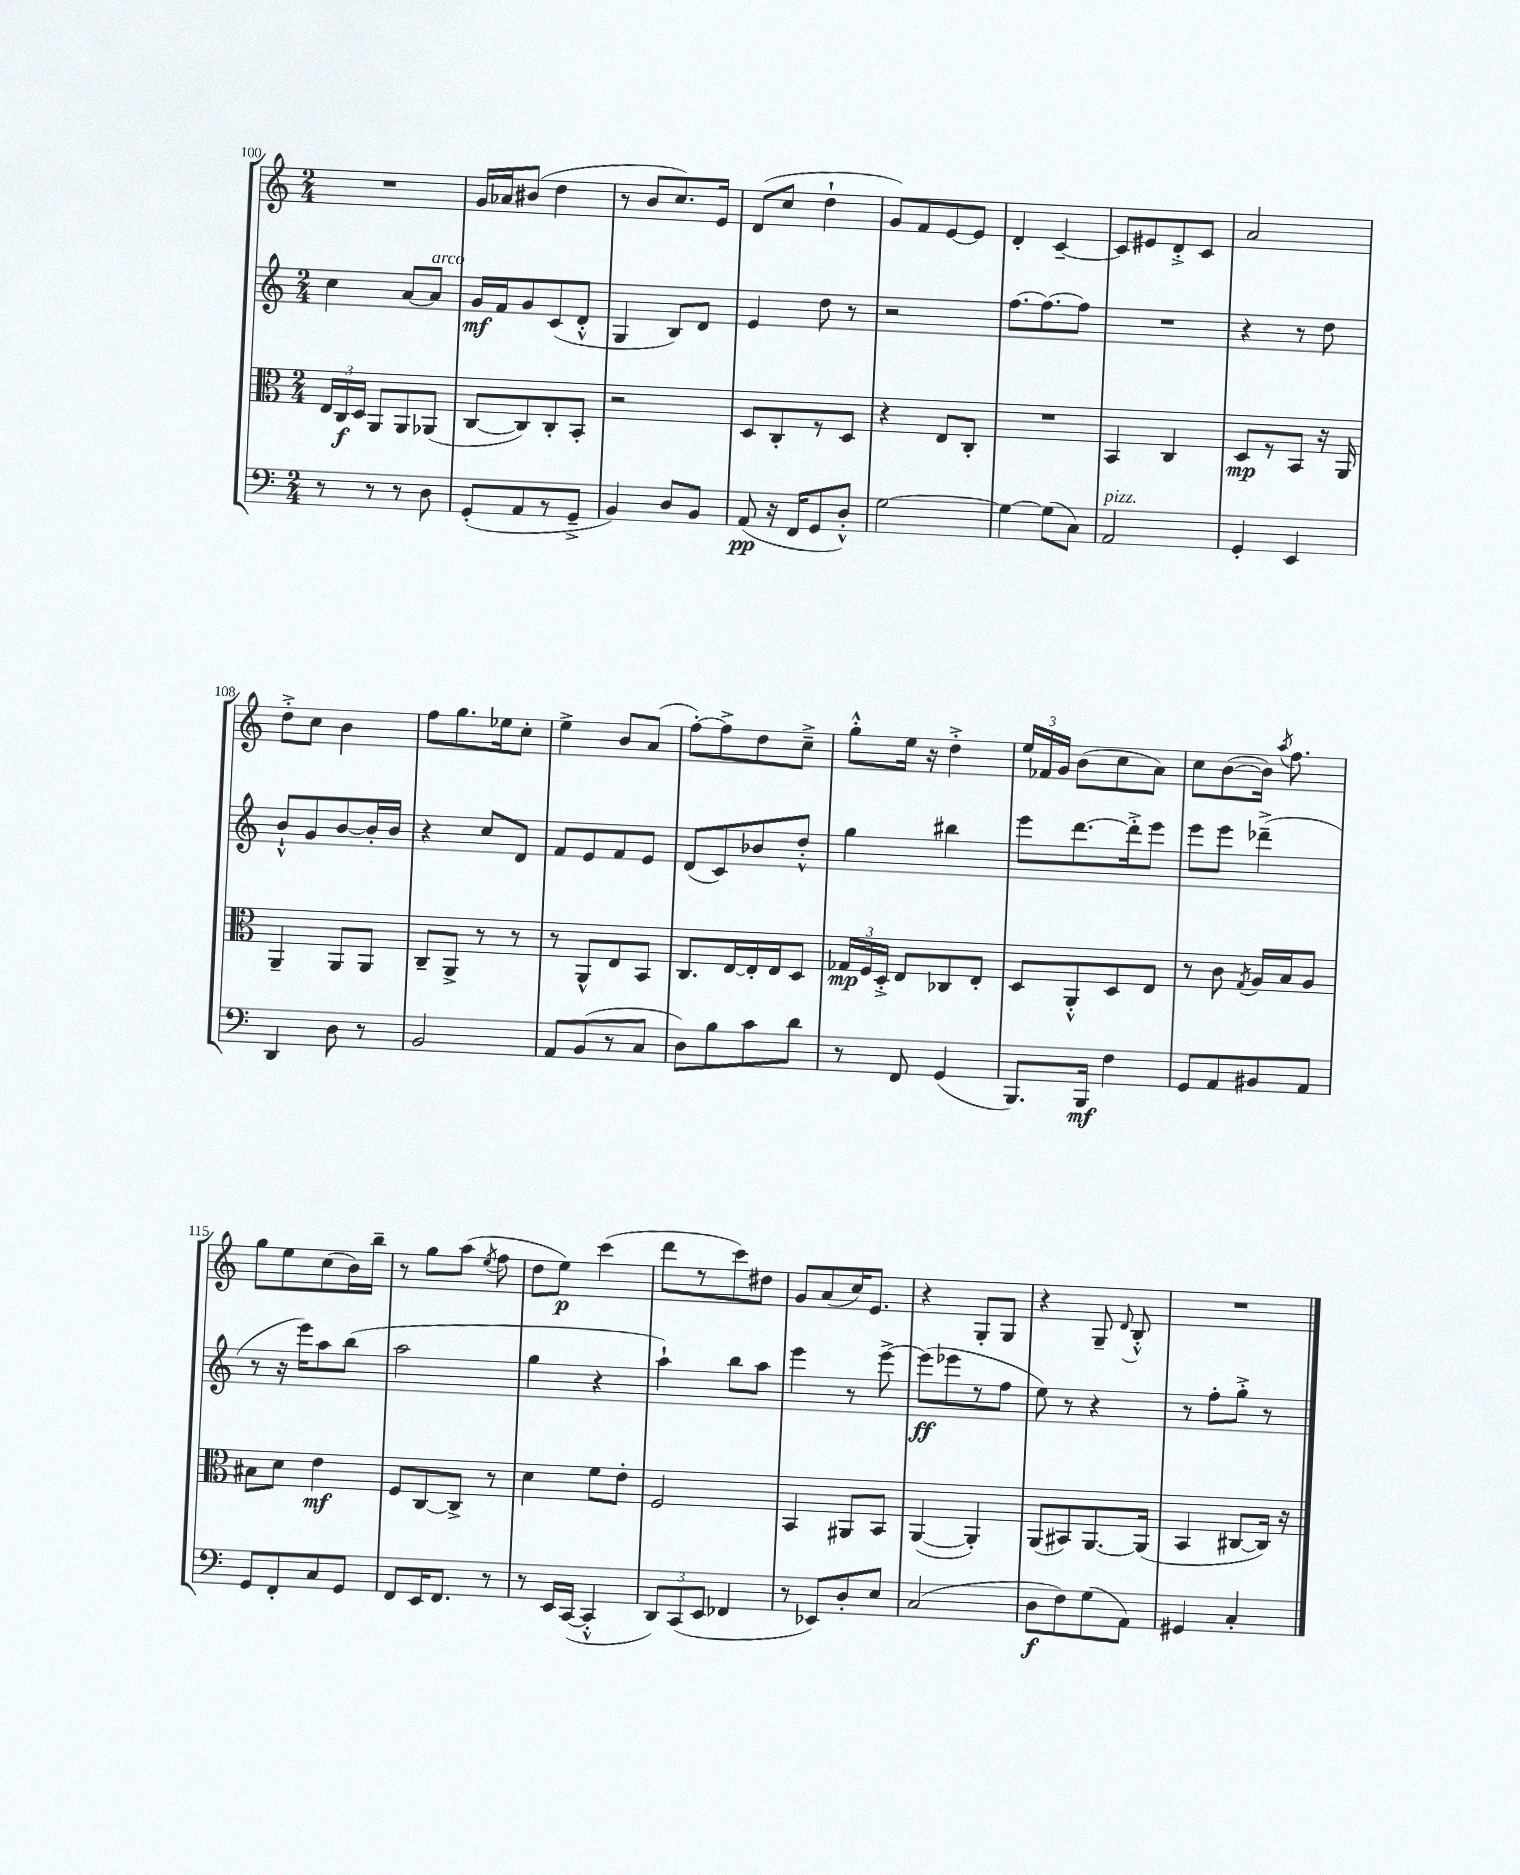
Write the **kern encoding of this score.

**kern	**kern	**kern	**kern
*staff4	*staff3	*staff2	*staff1
*clefF4	*clefC3	*clefG2	*clefG2
*k[]	*k[]	*k[]	*k[]
*M2/4	*M2/4	*M2/4	*M2/4
8r	24E	4cc	2r
.	24C	.	.
.	24D	.	.
8r	8AA	.	.
8r	8AA	[8a	.
8D	(8AA-	8a]	.
=	=	=	=
(8GG'	[8C	16g	16g
.	.	16f	16a-
8AA	8C])	8g	(8b#
8r	8C'	(8c	4dd
8GG~^	8BB'	8d'^^	.
=	=	=	=
4BB)	2r	4G	8r
.	.	.	8b
8D	.	8B)	8.cc)
8BB	.	8d	.
.	.	.	16e
=	=	=	=
(8AA	8D	4e	(8d
16r	8C'	.	8cc
16FF	.	.	.
8GG	8r	8dd	4dd`
8D'^^)	8D	8r	.
=	=	=	=
[2G	4r	2r	8g)
.	.	.	8f
.	8E	.	[8e
.	8C'	.	8e]
=	=	=	=
4G_	2r	[8.ff	4d'
.	.	8.ff_	.
(8G]	.	.	[4c~
8C)	.	8ff]	.
=	=	=	=
2AA	4BB	2r	8c]
.	.	.	8e#
.	4C	.	8d'^
.	.	.	8c
=	=	=	=
4GG'	8D	4r	2a
.	8r	.	.
4EE	8BB	8r	.
.	16r	8dd	.
.	16AA	.	.
=	=	=	=
4DD	4AA~	8b`^^	8dd'^
.	.	8g	8cc
8D	8AA	[8b	4b
8r	8AA	16b']	.
.	.	16b	.
=	=	=	=
2BB	8C~	4r	8ff
.	8AA^	.	8.gg
.	8r	8cc	.
.	.	.	16ee-
.	8r	8d	8cc'
=	=	=	=
8AA	8r	8f	4ee^
(8BB	8AA^^	8e	.
8r	8E	8f	8b
8C	8BB	8e	(8a
=	=	=	=
8D)	8.C	(8d	[8ff')
8B	.	8c)	8ff^]
.	[16E	.	.
8c	16E']	8b-	8dd
.	16E	.	.
8d	8D	8dd'^^	8cc~^
=	=	=	=
8r	24G-	4gg	8gg'^^
.	24F	.	.
.	24D'^	.	.
8FF	8E	.	16ee
.	.	.	16r
(4GG	8C-	4bb#	4dd'^
.	8E'	.	.
=	=	=	=
8.BBB)	8D	8eee	24ee
.	.	.	24f-
.	.	.	24g
.	8AA'^^	[8.ddd	(8b
16BBB	.	.	.
4F	8D	.	8cc
.	.	16ddd'^]	.
.	8E	8eee	8a)
=	=	=	=
8GG	8r	8eee	8cc
8AA	8c	8eee	([8b
.	8qG	.	.
8BB#	16A	(4ddd-~^	16b])
.	.	.	8qaa
.	16B	.	8.ff
8AA	8A	.	.
=	=	=	=
8GG	8B#	8r	8gg
8FF'	8d	16r	8ee
.	.	16eee)	.
8C	4e	8aa	(8cc
8GG	.	(8bb	16b)
.	.	.	16bb~
=	=	=	=
8FF	8F	2aa	8r
16EE	[8C	.	8gg
8.FF	.	.	.
.	8C^]	.	(8aa
.	.	.	8qee
8r	8r	.	8ff
=	=	=	=
8r	4d	4gg	8dd
16EE	.	.	8ee)
([16CC	.	.	.
4CC'^^]	8f	4r	(4ccc
.	8e'	.	.
=	=	=	=
12DD)	2F	4aa`)	8ddd
(12CC	.	.	.
.	.	.	8r
12EE	.	.	.
4FF-	.	8bb	8ccc)
.	.	8aa	8dd#
=	=	=	=
8r	4BB	4eee	8g
8EE-)	.	.	(8a
8D'	8AA#	8r	16cc)
.	.	.	8.e
8E	8BB	[8eee^	.
=	=	=	=
(2C	([4AA	(8eee]	4r
.	.	8eee-	.
.	4AA'])	8r	8G'
.	.	8ff	8G
=	=	=	=
8D	(8AA	8ee)	4r
8F)	8BB#)	8r	.
(8G	[8.AA	4r	8G~
.	.	.	8qqd
8AA)	.	.	8B'^^
.	(16AA]	.	.
=	=	=	=
4GG#	4BB	8r	2r
.	.	8ff'	.
4C'	[8C#	8gg'^	.
.	16C#])	8r	.
.	16r	.	.
==	==	==	==
*-	*-	*-	*-
